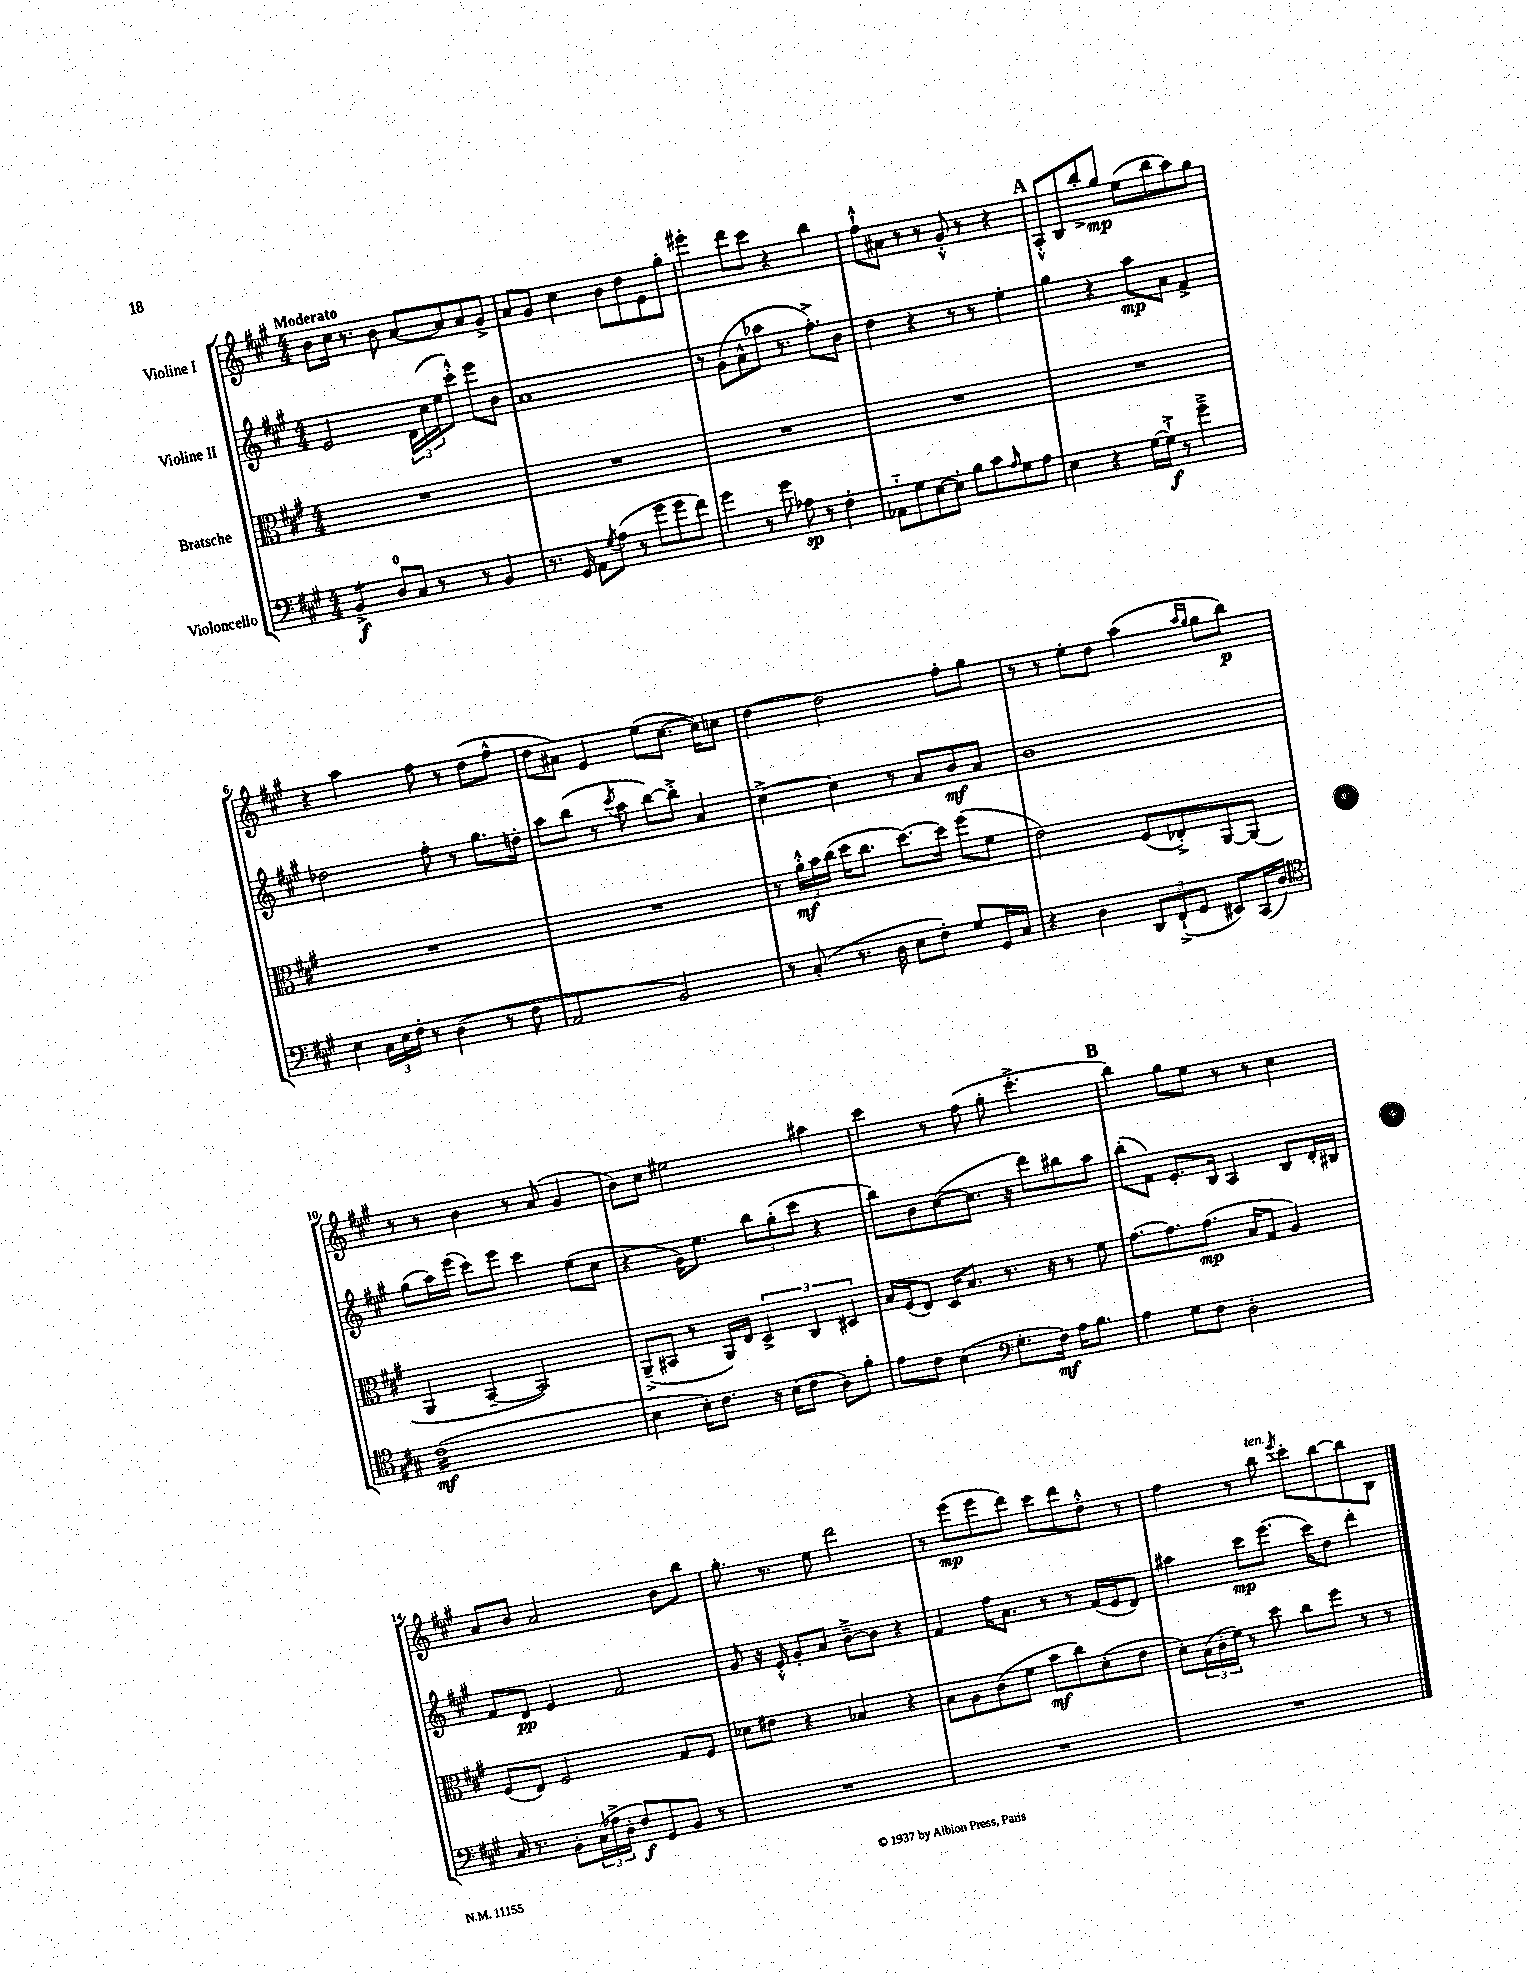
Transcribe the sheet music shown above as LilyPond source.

<<
\new StaffGroup <<
\new Staff = "s0" \with { instrumentName = "Violine I" } {
    \clef treble \key a \major \numericTimeSignature \time 4/4 \tempo "Moderato"
    b'8 cis''16 r8. b'8 a'8~ a'8 a'8 gis'8-> |
    a'8 gis'8 cis''4 b'8 d''8 e'8 gis''8-. |
    eis'''4-. d'''8 cis'''8 r4 b''4 |
    fis''8-!-^ ais'8 r8 r8 gis'8-.-^ r8 r4 |
    \mark \markup { \bold "A" } a8-.-^ b8 b''8-.-> gis''8\mp e''8( b''8 a''8) gis''8 |
    r4 a''4 fis''8 r8 d''8( fis''8-^ |
    d''8 ais'8) e'4 e''8( cis''8.~ cis''16) c''8 |
    d''4~ d''2 fis''8-. gis''8 |
    r8 r8 e''8-. d''8 a''4( \grace { a''16 gis''16 } gis''8 b''8\p) |
    r8 r8 b'4 r8 a'8( gis'4 |
    b'8) cis''8 eis''2 ais''4 |
    cis'''4 r8 fis''8( gis''8-. cis'''4.-.-> |
    \mark \markup { \bold "B" } b''4) gis''8 e''8 r8 r8 cis''4 |
    a'8 b'8 a'2 b'8 b''8 |
    gis''8.-. r8. e''8 d'''2 |
    r8 e'''8\mp( e'''8 d'''8) cis'''8 d'''8 d''8-.-^ r8 |
    fis''4 r8 b''8^\markup { \italic "ten." } \acciaccatura { e'''8 } cis'''8-. b''8~ b''8 b8 \bar "|." |
}
\new Staff = "s1" \with { instrumentName = "Violine II" } {
    \clef treble \key a \major \numericTimeSignature \time 4/4
    e'2 \tuplet 3/2 { d'16 cis''16( e''16 } cis'''8-.-^) e'''8 b'8 |
    a'1 |
    r8 gis'8( a'8-^ aes''8 r8. fis''8.-.->) b'8 |
    d''4 r4 r8 r8 e''4-. |
    \mark \markup { \bold "A" } gis''4 r4 a''8\mp a'8 fis'4-> |
    des''2 fis''8-. r8 gis''8. d''16-. |
    a''8 b''8( r8 \acciaccatura { cis'''8 } a''8 b''8~) b''8-.-> a'4 |
    cis''4~-> cis''4 r8 a'8 b'8\mf a'8 |
    b'1 |
    gis''8( a''16) e'''16( cis'''8) e'''8 cis'''4 e''8( cis''8 |
    r4 gis'16) e''8. \tuplet 3/2 { b''8 gis''8-.( cis'''8 } r4 |
    b''8) b'8 cis''8~( cis''8. r16 d'''8) bis''8 a''8 |
    \mark \markup { \bold "B" } b''8-.( fis'8) e'8.-. b16 a4 b8 d'16-. bis16 |
    fis'8 d'8\pp e'4 fis'2 |
    gis'8 r16 e'16-.-^ gis'8-. a'8 b'8~---> b'8 r4 |
    fis'4 fis''16 a'8. r8 r8 fis'16( e'16 d'8) |
    ais''4 cis'''8\mp e'''8.( cis'''16) d''8 d'''4-. \bar "|." |
}
\new Staff = "s2" \with { instrumentName = "Bratsche" } {
    \clef alto \key a \major \numericTimeSignature \time 4/4
    R1 |
    R1 |
    R1 |
    R1 |
    \mark \markup { \bold "A" } R1 |
    R1 |
    R1 |
    r8 \tuplet 3/2 { a'16-.-^\mf b'16 cis''16( } d''16 cis''8. d''8.~) d''16 fis''8( fis'8 |
    e'2) fis8( ees8-.->) a,8~ a,8( |
    a,4 b,4~-- b,2) |
    a,8--->( bis,8 r8 a,16) e16 \tuplet 3/2 { d4-> cis4 dis4 } |
    b16 fis16( e8) d16 b8. r8. r16 r8 fis'8 |
    \mark \markup { \bold "B" } gis'8.~ gis'8. gis'8.\mp( b16 gis8 a4) |
    fis8( e8) fis2 gis8 fis8 |
    des'8 eis'8 r4 bes4 r4 |
    b8 a8 cis'8( fis'8 b'8\mf cis''8) d'8-.( e'8 |
    d'8-.) \tuplet 3/2 { b16( cis'16-. fis'16) } r8 d''8 cis''8 fis''8 r8 r8 \bar "|." |
}
\new Staff = "s3" \with { instrumentName = "Violoncello" } {
    \clef bass \key a \major \numericTimeSignature \time 4/4
    b,4:8->\f d8-0 cis8 r8 r8 b,4 |
    r8. gis,16 a,8 \acciaccatura { gis8 } a8( r8 gis'8 gis'8 fis'8) |
    gis'4 r8 gis'8 aes8\sp r8 fis4-. |
    aes,8-_ gis8 e8~ e8-. b8 cis'8 \grace { a16 } gis8 a8 |
    \mark \markup { \bold "A" } e4 r4 gis16~ gis16-!->\f r8 gis'4---> |
    e4 \tuplet 3/2 { cis16 e16 fis16-. } r8 d4( r8 fis8 |
    a,2 b,2) |
    r8 cis8-.( r8. d16 e8 fis8-.) gis8 gis,16 cis16 |
    r4 d4 \tuplet 3/2 { d,8 fis,8-!->( gis,8 } eis,8) cis,16( d16) |
    \clef tenor cis'1:16\mf( |
    b4 b16-.) cis'8. r16 b16( cis'8 a8) fis'8-. |
    e'8 cis'8 b4( \clef bass gis8.-. fis16\mf) a16 b8. |
    \mark \markup { \bold "B" } a4 gis8 fis8 d2-. |
    cis16 r8. b,8-. \tuplet 3/2 { cis16( aes16-> d16-. } fis8\f) gis,8 b,8 r8 |
    R1 |
    R1 |
    R1 \bar "|." |
}
>>
>>
